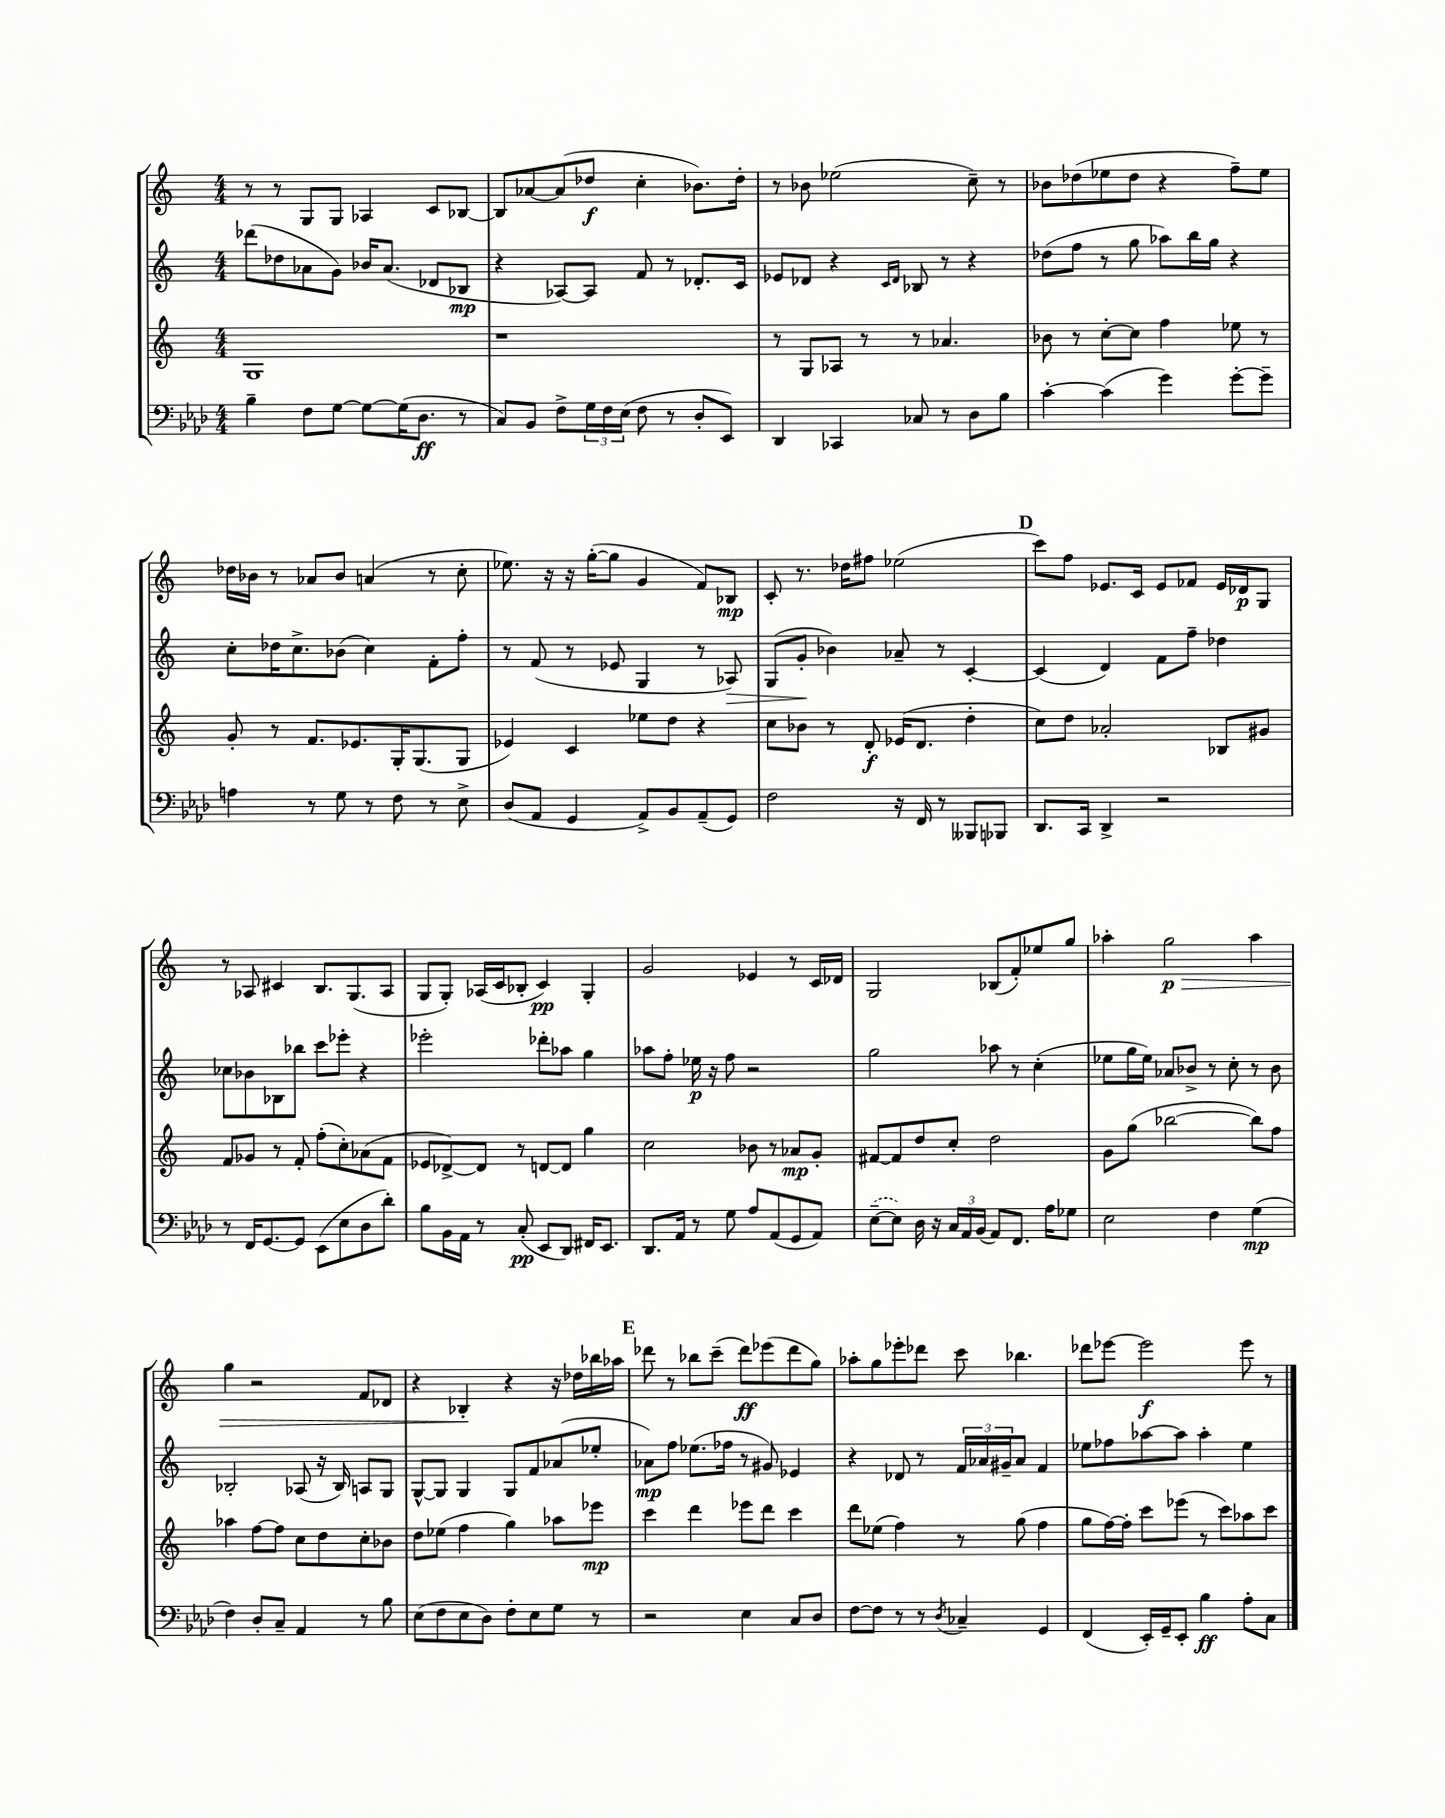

**kern	**kern	**kern	**kern
*staff4	*staff3	*staff2	*staff1
*clefF4	*clefG2	*clefG2	*clefG2
*k[b-e-a-d-]	*k[]	*k[]	*k[]
*M4/4	*M4/4	*M4/4	*M4/4
4B-~\	1G	(8ddd-\L	8r
.	.	8dd-\	8r
8F\L	.	8a-\	8G/L
[8G\J	.	8g\J)	8G/J
8G\_L	.	16b-/LK	4A-/
.	.	(8.a-/J	.
(16G\]K	.	.	.
8.D-\J	.	.	.
.	.	8d-/L	8c/L
8r	.	8B-/J	[8B-/J
=	=	=	=
8C/L)	1r	4r	8B-/]L
8BB-/J	.	.	[8a-/
8F^\L	.	[8A-/L)	(8a-/]
24G\L	.	8A-/]J	8dd-/J
24F\	.	.	.
(24E-\JJ	.	.	.
8F\	.	8f/	4cc'\
8r	.	8r	.
8D-'/L	.	8.d-'/L	8.b-\L)
8EE-/J)	.	.	.
.	.	16c/Jk	16dd-'\Jk
=	=	=	=
4DD-/	8r	8e-/L	8r
.	8G/L	8d-/J	8b-\
4CC-/	8A-/J	4r	(2ee-\
.	8r	.	.
.	.	16qqc/LL	.
.	.	16qqd-/JJ	.
8C-/	8r	8B-/	.
8r	4.a-/	8r	.
8D-\L	.	4r	8cc~\)
8B-\J	.	.	8r
=	=	=	=
[4c'\	8b-\	(8dd-\L	8b-\L
.	8r	8ff\J	(8dd-\
(4c\]	[8cc'\L	8r	8ee-\
.	8cc\]J	8gg\	8dd-\J
4g\)	4ff\	8aa-\L)	4r
.	.	16bb\L	.
.	.	16gg\JJ	.
[8g'\L	8ee-\	4r	8ff~\L)
8g~\]J	8r	.	8ee-\J
=	=	=	=
4A\	8g'/	8cc'\L	16dd-\LL
.	.	.	16b-\JJ
.	8r	16dd-\K	8r
.	.	8.cc^\	.
8r	8.f/L	.	8a-/L
8G\	.	(8b-\J	8b-/J
.	8.e-/	.	.
8r	.	4cc\)	(4a/
8F\	16G'/K	.	.
.	(8.G/	.	.
8r	.	8f'\L	8r
8E-^\	8G/J	8ff'\J	8cc'\
=	=	=	=
(8D-/L	4e-/)	8r	8.ee-\)
8AA-/J	.	(8f/	.
.	.	.	16r
4GG/	4c/	8r	16r
.	.	.	([16gg'\LK
.	.	8e-/	8gg\]J
8AA-^/L)	8ee-\L	4G/	4g/
8BB-/	8dd\J	.	.
(8AA-~/	4r	8r	8f/L)
8GG/J)	.	8A-/)	8B-/J
=	=	=	=
2F\	8cc\L	(8G/L	8c'/
.	8b-\J	8g'/J	8.r
.	8r	4b-\)	.
.	.	.	16dd-\LK
.	8d'/	.	8ff#\J
16r	(16e-/LK	8a-~/	(2ee-\
16FF/	8.d/J	.	.
8r	.	8r	.
8BBB--/L	4dd'\	[4c'/	.
8BBB-/J	.	.	.
=	=	=	=
8.DD-/L	8cc\L)	(4c/]	8ccc\L)
.	8dd\J	.	8ff\J
16CC/Jk	.	.	.
4DD-^/	2a-'/	4d/)	8.e-/L
.	.	.	16c/Jk
2r	.	8f\L	8e-/L
.	.	8ff~\J	8f-/J
.	8B-/L	4dd-\	16e-/LL
.	.	.	16d-/J
.	8g#/J	.	8G/J
=	=	=	=
8r	8f/L	8cc-\L	8r
16FF/LK	8g-/J	8b-\	8A-/
[8.GG/	.	.	.
.	8r	8B-\	4c#/
8GG/]J	8f'/	8bb-\J	.
(8EE-\L	(8ff'\L	8ccc\L	8.B/L
8E-\	8cc'\)	8eee-'\J	.
.	.	.	(8.G/
8D-\	(8a-\	4r	.
8d-'\J)	8f\J	.	8A-/J
=	=	=	=
8B-\L	8e-/L	2eee-'\	8G/L
16BB-\L	[8d-^/)	.	8G'/J)
16AA-\JJ	.	.	.
8r	8d-/]J	.	(16A-/LL
.	.	.	16c/J
(8C'/	8r	.	8B-'/J
8EE-/L	[8d/L	8ddd-'\L	4c/)
8DD-/J)	8d/]J	8aa-\J	.
16FF#/LK	4gg\	4gg\	4G'/
8.EE-/J	.	.	.
=	=	=	=
8.DD-/L	2cc\	8aa-\L	2g/
.	.	8ff'\J	.
16AA-/Jk	.	.	.
8r	.	16ee-\	.
.	.	16r	.
8G\	.	8ff\	.
8A-/L	8b-\	2r	4e-/
(8AA-/	8r	.	.
8GG/	8a-/L	.	8r
8AA-/J)	8g'/J	.	16c/LL
.	.	.	16d-/JJ
=	=	=	=
([8E-~\L	[8f#/L	2gg\	2G/
8E-\]J)	8f#/]	.	.
16D-\	8dd/	.	.
16r	.	.	.
24C/LL	8cc'/J	.	.
24AA-/	.	.	.
(24BB-/JJ	.	.	.
8AA-/L)	2dd\	8aa-\	(8B-/L
8.FF/J	.	8r	8f'/)
.	.	(4cc'\	8ee-/
16A-\LK	.	.	.
8G-\J	.	.	8gg/J
=	=	=	=
2E-\	8g\L	8ee-\L	4aa-'\
.	(8gg\J	16gg\L	.
.	.	16ee-\JJ)	.
.	[2bb-\	8a-/L	2gg\
.	.	8b-^/J	.
4F\	.	8r	.
.	.	8cc'\	.
(4G\	8bb-\]L)	8r	4aa-\
.	8ff\J	8b-\	.
=	=	=	=
4F\)	4aa-\	2B-'/	4gg\
8D-'/L	[8ff\L	.	2r
8C~/J	8ff\]J	.	.
4AA-/	8cc\L	(8A-/	.
.	8dd\	16r	.
.	.	16B-/)	.
8r	8cc'\	8A/L	8f/L
8B-\	8b-\J	8G/J	8d-/J
=	=	=	=
(8E-\L	8dd\L	[8G^^/L	4r
8F\	(8ee-\J	8G/]J	.
8E-\	4ff\	4G/	4B-'/
8D-\J)	.	.	.
8F'\L	4gg\)	8G/L	4r
8E-\	.	8f/	.
8G\J	8aa-\L	(8a-/	16r
.	.	.	16dd-\LL
8r	8eee-\J	8ee-'/J	16bb-\
.	.	.	16aa-\JJ
=	=	=	=
2r	4ccc\	8a-\L)	8ddd-\
.	.	8ff\J	8r
.	4ddd\	(8.ee-\L	8bb-\L
.	.	.	(8ccc~\J
.	.	16ff-\Jk	.
4E-\	8eee-\L	8r	8ddd-\L)
.	8ddd\J	8g#/)	(8eee-\
8C/L	4ccc\	4e-/	8ddd-\
8D-/J	.	.	8gg\J)
=	=	=	=
[8F\L	8ddd\L	4r	8aa-'\L
8F\]J	(8ee-\J	.	8gg\
8r	4ff\)	8d-/	8eee-'\
8r	.	8r	8ddd-\J
8qD-/	.	.	.
4C-~/	8r	24f/LL	8ccc\
.	.	24a-/	.
.	.	24g#~/J	.
.	(8gg\	8a-/J	4.bb-\
4GG/	4ff\	4f/	.
=	=	=	=
(4FF/	8gg\L	8ee-\L	8ddd-\L
.	[16ff\L)	8ff-\	[8eee-\J
.	16ff'\]JJ	.	.
16EE-'/LL)	8ccc\L	[8aa-\	2eee-\]
16GG~/J	.	.	.
8EE-'/J	(8eee-\J	8aa-\]J	.
4B-\	8r	4aa-'\	.
.	8ccc\L)	.	.
8A-'\L	8aa-\	4ee-\	8eee-\
8C\J	8ccc\J	.	8r
==	==	==	==
*-	*-	*-	*-
